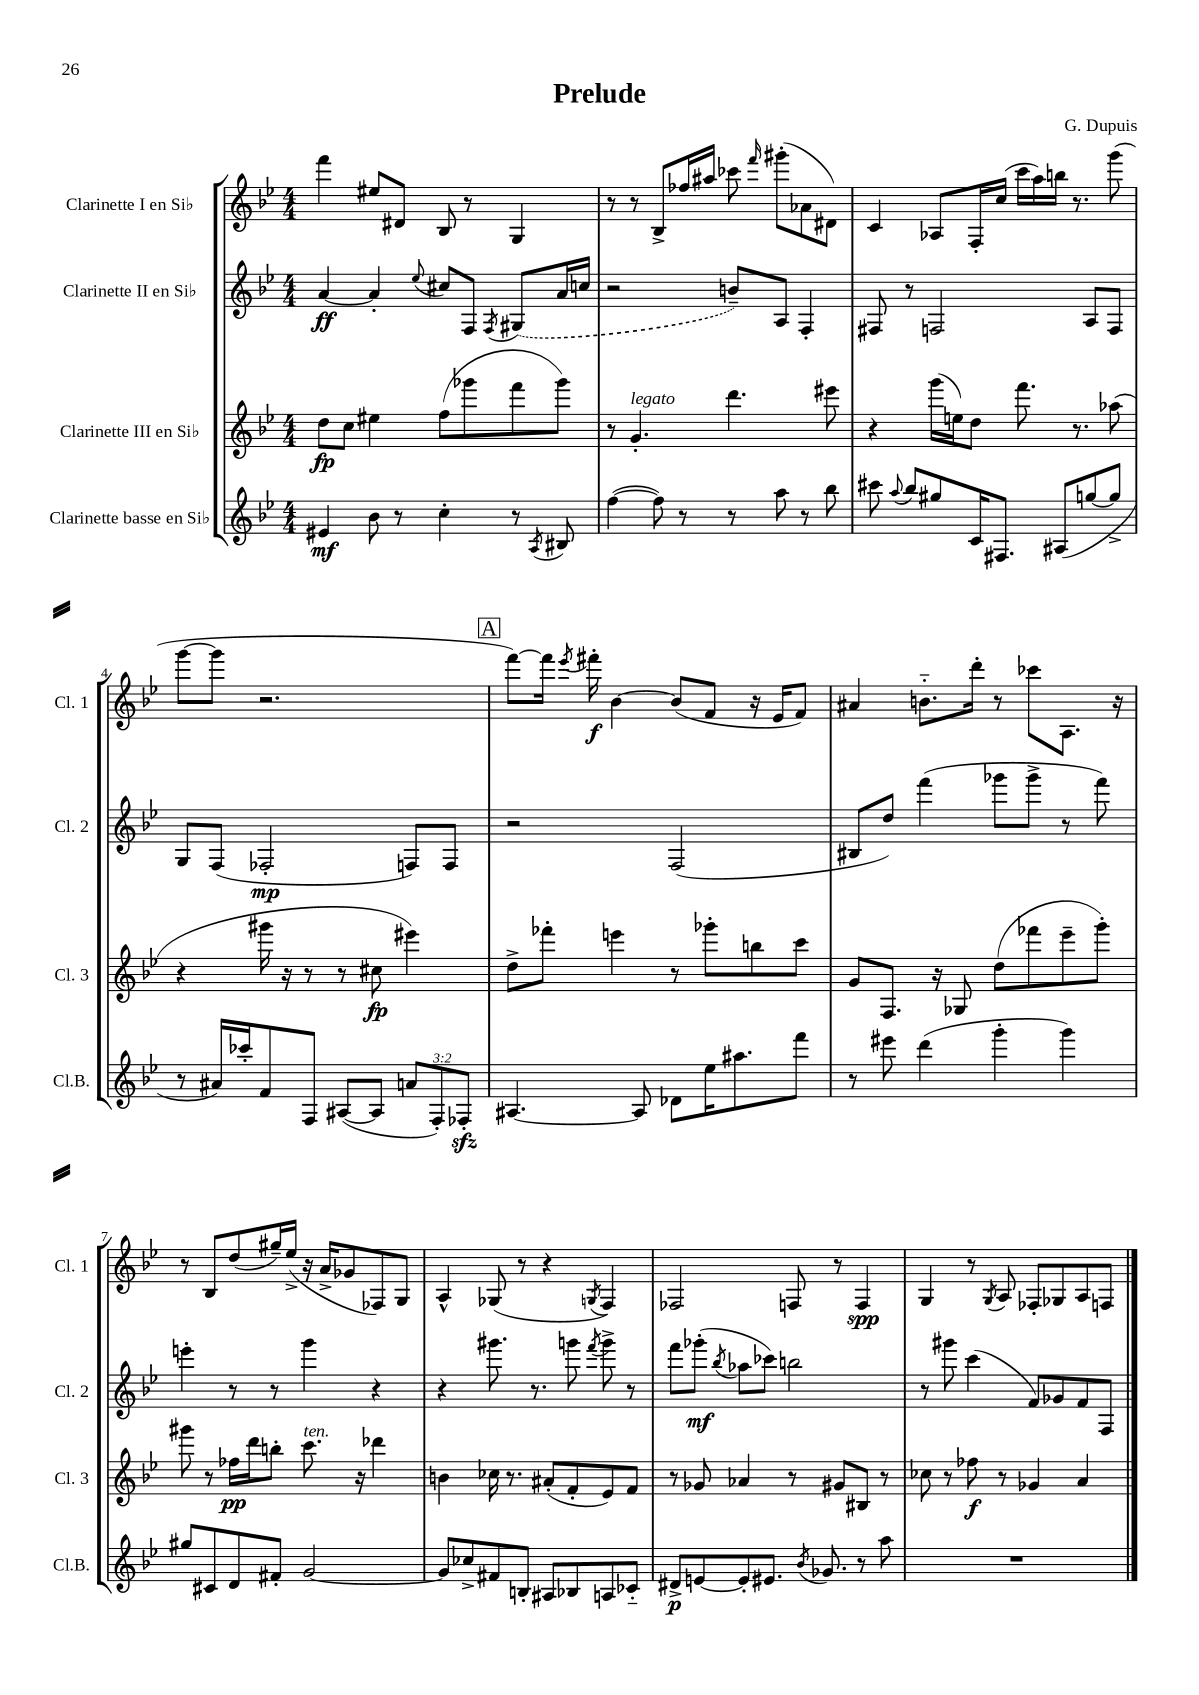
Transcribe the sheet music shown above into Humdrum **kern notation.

**kern	**kern	**kern	**kern
*staff4	*staff3	*staff2	*staff1
*clefG2	*clefG2	*clefG2	*clefG2
*k[b-e-]	*k[b-e-]	*k[b-e-]	*k[b-e-]
*M4/4	*M4/4	*M4/4	*M4/4
4e#	8dd	[4a	4fff
.	8cc	.	.
8b-	4ee#	4a']	8ee#
8r	.	.	8d#
.	.	8qqee-	.
4cc'	(8ff	8cc#	8B-
.	8ggg-	8F	8r
.	.	8qF	.
8r	8fff	(8G#	4G
8qA	.	.	.
8B#	8ggg-)	16a	.
.	.	16cc	.
=	=	=	=
([4ff	8r	2r	8r
.	4.g'	.	8r
8ff])	.	.	8B-^
8r	.	.	16ff-
.	.	.	16aa#
8r	4.ddd	8b~)	8ccc-
.	.	.	16qqfff
8aa	.	8A	(8ggg#'
8r	.	4F'	8a-
8bb-	8eee#	.	8d#)
=	=	=	=
8ccc#	4r	8F#	4c
8qqaa	.	.	.
8bb-	.	8r	.
8gg#	(16ggg	2F	8A-
.	16ee)	.	.
16c	8dd	.	16F'
8.F#	.	.	(16cc
.	8.fff	.	16ccc
.	.	.	16aa)
(8A#	.	.	16bb
.	8.r	.	8.r
[8gg	.	8A	.
8gg^]	(8aa-	8F	(8ggg
=	=	=	=
8r	4r	8G	[8ggg
16a#)	.	(8F	8ggg]
16ccc-'	.	.	.
8f	16ggg#	2F-'	2.r
.	16r	.	.
8F	8r	.	.
([8A#	8r	.	.
8A#]	8cc#	.	.
12a	4eee#)	8F)	.
12F')	.	.	.
.	.	8F	.
12F-'	.	.	.
=	=	=	=
[4.A#	8dd^	2r	[8fff)
.	8fff-'	.	16fff]
.	.	.	8qeee-
.	.	.	16fff#'
.	4eee	.	[4b-
8A#]	.	.	.
8d-	8r	(2F	(8b-]
16ee-	8ggg-'	.	8f
8.aa#	.	.	.
.	8bb	.	16r
.	.	.	16e-
8fff	8ccc	.	8f)
=	=	=	=
8r	8g	8B#	4a#
8eee#	8.F	8dd)	.
(4ddd	.	(4fff	8.b'~
.	16r	.	.
.	8G-	.	.
.	.	.	16ddd'
4ggg'	(8dd	8ggg-	8r
.	8fff-	8ggg-^	8ccc-
4ggg)	8eee-~	8r	8.A
.	8ggg')	8fff)	.
.	.	.	16r
=	=	=	=
8gg#	8ggg#	4eee'	8r
8c#	8r	.	8B-
8d	16ff-	8r	(8dd
.	16ddd	.	.
8f#'	8bb'	8r	16gg#~)
.	.	.	(16ee-^
[2g	8.ccc	4ggg	16r
.	.	.	16a^
.	.	.	8g-
.	16r	.	.
.	4ddd-	4r	8F-)
.	.	.	8G
=	=	=	=
8g]	4b	4r	4A^^
8cc-^	.	.	.
8f#	16cc-	8.ggg#	(8G-
.	8.r	.	.
8B'	.	.	8r
.	.	8.r	.
8A#	(8a#'	.	4r
8B-	8f'	8ggg	.
.	.	8qfff	8qG
8A	8e-)	8ggg^	4F)
8c-'~	8f	8r	.
=	=	=	=
8d#^	8r	8fff	2F-
[8e	8g-	(8ggg-'	.
.	.	8qbb-	.
8e']	4a-	8aa-	.
8.e#	.	8ccc-)	.
.	8r	2bb	8F
8qb-	.	.	.
8.g-	.	.	.
.	8g#	.	8r
8r	8B#	.	4F
8aa	8r	.	.
=	=	=	=
1r	8cc-	8r	4G
.	8r	8ggg#	.
.	8ff-	(4ccc	8r
.	.	.	8qG
.	8r	.	8A
.	4g-	8f)	8F-'
.	.	8g-	8G-
.	4a	8f	8A
.	.	8F	8F
==	==	==	==
*-	*-	*-	*-
